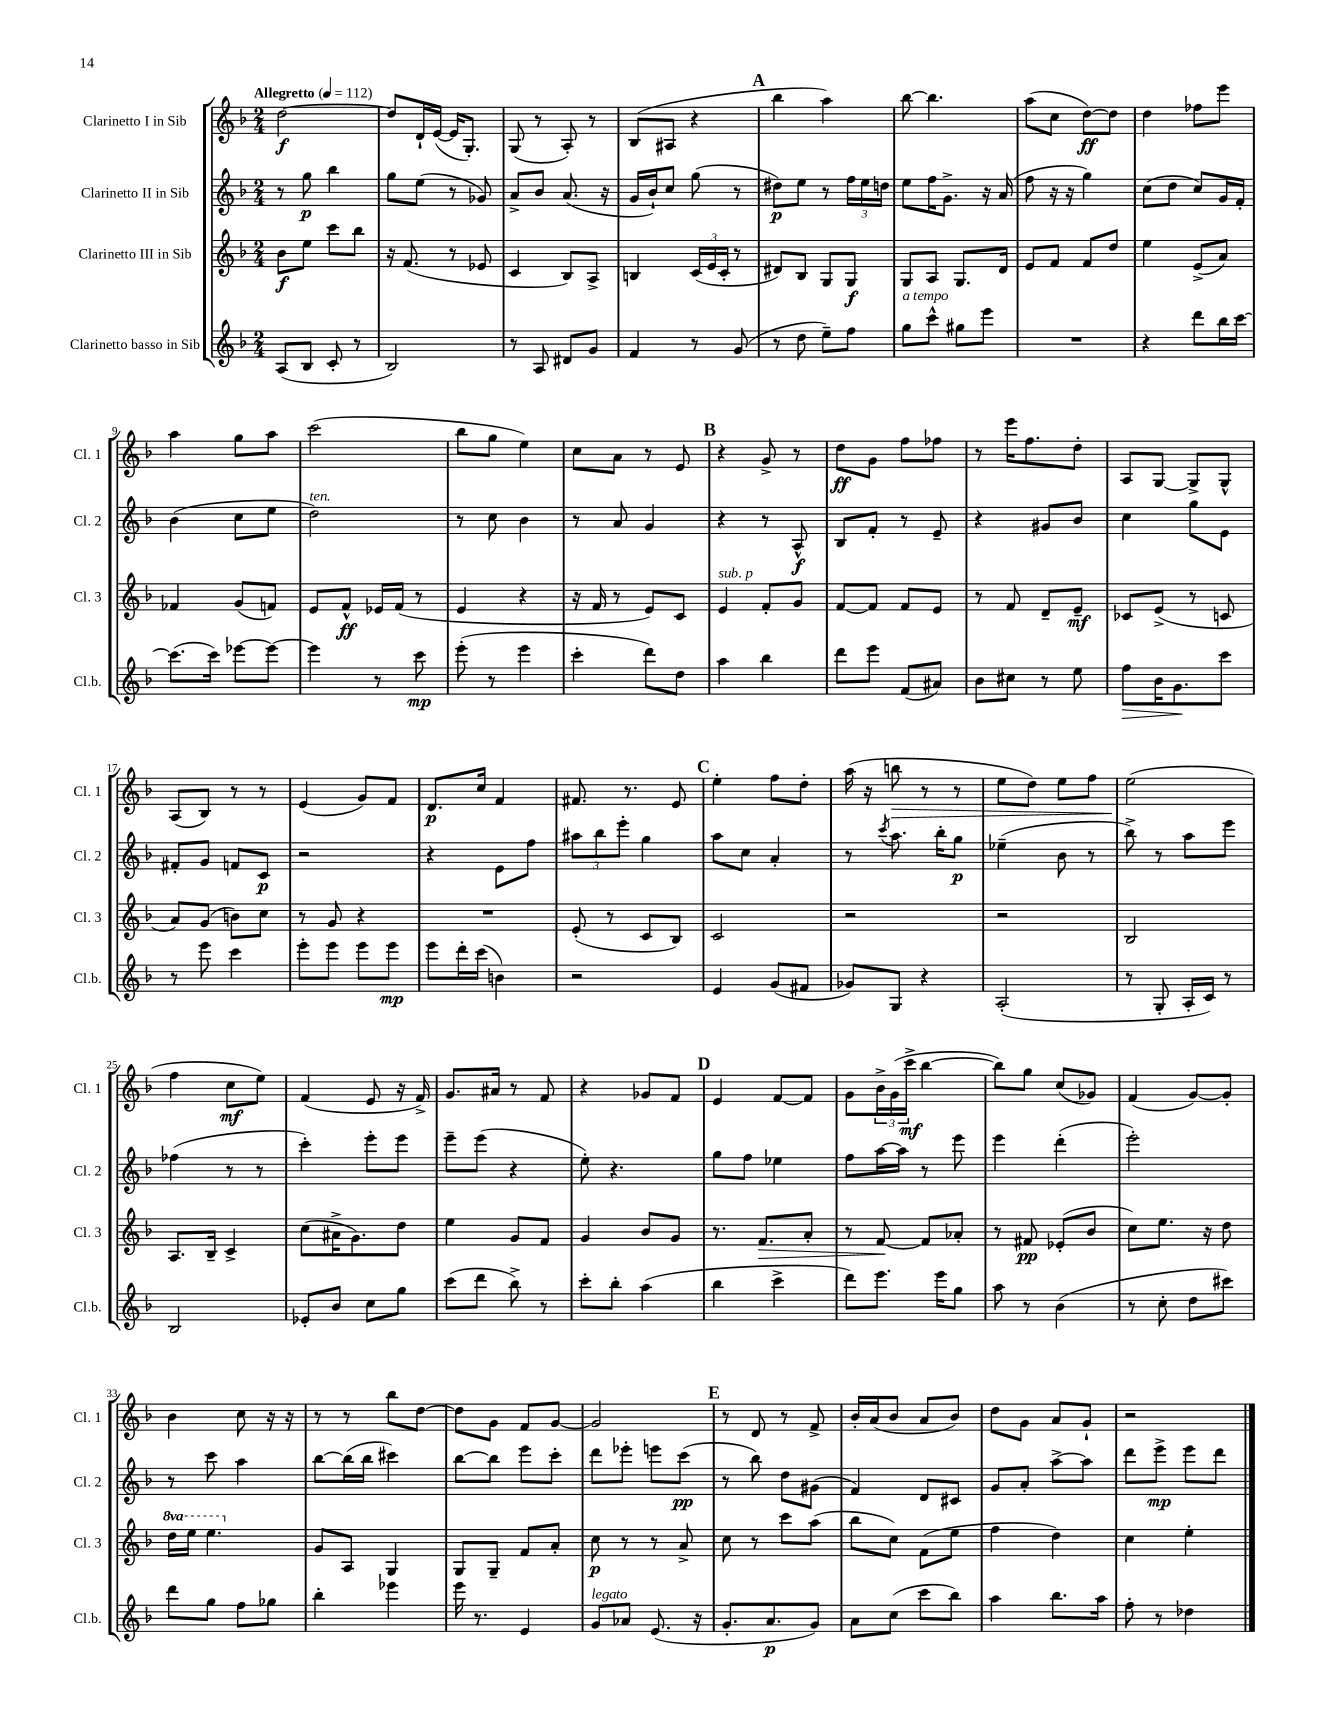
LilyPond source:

<<
\new StaffGroup <<
\new Staff = "s0" \with { instrumentName = "Clarinetto I in Sib" shortInstrumentName = "Cl. 1" } {
    \clef treble \key f \major \numericTimeSignature \time 2/4 \tempo "Allegretto" 4 = 112
    d''2~\f |
    d''8 d'16-! e'16~( e'16 g8.-.) |
    g8( r8 a8-.) r8 |
    bes8( ais8 r4 |
    \mark \markup { \bold "A" } bes''4 a''4) |
    bes''8~ bes''4. |
    a''8( c''8 d''8~\ff) d''8 |
    d''4 fes''8 e'''8 |
    a''4 g''8 a''8 |
    c'''2( |
    bes''8 g''8 e''4) |
    c''8 a'8 r8 e'8 |
    \mark \markup { \bold "B" } r4 g'8-> r8 |
    d''8\ff g'8 f''8 fes''8 |
    r8 e'''16 f''8. d''8-. |
    a8 g8~ g8-> g8-^ |
    a8( bes8) r8 r8 |
    e'4( g'8) f'8 |
    d'8.\p c''16 f'4 |
    fis'8. r8. e'8 |
    \mark \markup { \bold "C" } e''4-. f''8 d''8-. |
    a''16( r16 b''8\> r8 r8 |
    e''8 d''8) e''8 f''8 |
    e''2\!( |
    f''4 c''8\mf e''8) |
    f'4( e'8 r16 f'16->) |
    g'8. ais'16 r8 f'8 |
    r4 ges'8 f'8 |
    \mark \markup { \bold "D" } e'4 f'8~ f'8 |
    g'8 \tuplet 3/2 { bes'16-> g'16( c'''16->\mf } bes''4~ |
    bes''8) g''8 c''8( ges'8) |
    f'4( g'8~) g'8-. |
    bes'4 c''8 r16 r16 |
    r8 r8 bes''8 d''8~ |
    d''8 g'8 f'8 g'8~ |
    g'2 |
    \mark \markup { \bold "E" } r8 d'8 r8 f'8-> |
    bes'16-. a'16( bes'8 a'8 bes'8) |
    d''8 g'8 a'8 g'8-! |
    r2 \bar "|." |
}
\new Staff = "s1" \with { instrumentName = "Clarinetto II in Sib" shortInstrumentName = "Cl. 2" } {
    \clef treble \key f \major \numericTimeSignature \time 2/4
    r8 g''8\p bes''4 |
    g''8 e''8( r8 ges'8) |
    a'8-> bes'8 a'8.( r16 |
    g'16 bes'16-!) c''8 g''8( r8 |
    \mark \markup { \bold "A" } dis''8\p) e''8 r8 \tuplet 3/2 { f''16 e''16 d''16 } |
    e''8 f''16 g'8.-> r16 a'16( |
    f''8 r16 r16 g''4) |
    c''8( d''8 c''8) g'16 f'16-. |
    bes'4( c''8 e''8 |
    d''2^\markup { \italic "ten." }) |
    r8 c''8 bes'4 |
    r8 a'8 g'4 |
    \mark \markup { \bold "B" } r4 r8 a8-^\f |
    bes8 f'8-. r8 e'8-- |
    r4 gis'8 bes'8 |
    c''4 g''8 e'8 |
    fis'8-. g'8 f'8 c'8\p |
    r2 |
    r4 e'8 f''8 |
    \tuplet 3/2 { ais''8 bes''8 e'''8-. } g''4 |
    \mark \markup { \bold "C" } a''8 c''8 a'4-. |
    r8 \acciaccatura { c'''8 } a''8. bes''16-. g''8\p |
    ees''4--( bes'8 r8 |
    bes''8->) r8 a''8 e'''8 |
    fes''4( r8 r8 |
    c'''4-.) e'''8-. e'''8 |
    e'''8-- e'''8( r4 |
    e''8-.) r4. |
    \mark \markup { \bold "D" } g''8 f''8 ees''4 |
    f''8 a''16~ a''16 r8 e'''8 |
    e'''4 d'''4-.( |
    e'''2-.) |
    r8 c'''8 a''4 |
    bes''8~ bes''16( bes''16 cis'''4) |
    bes''8~ bes''8 e'''8 c'''8-. |
    d'''8 ees'''8-. e'''8 c'''8\pp( |
    \mark \markup { \bold "E" } r8 bes''8) d''8 gis'8( |
    f'4) d'8 cis'8 |
    g'8 a'8-. a''8~-> a''8 |
    d'''8 e'''8->\mp e'''8 d'''8 \bar "|." |
}
\new Staff = "s2" \with { instrumentName = "Clarinetto III in Sib" shortInstrumentName = "Cl. 3" } {
    \clef treble \key f \major \numericTimeSignature \time 2/4 \set Staff.ottavationMarkups = #ottavation-simple-ordinals
    bes'8\f e''8 c'''8 bes''8 |
    r16 f'8.( r8 ees'8 |
    c'4 bes8) a8-> |
    b4 \tuplet 3/2 { c'16( e'16 c'16-. } r8 |
    \mark \markup { \bold "A" } dis'8) bes8 g8 g8\f |
    g8 a8 g8. d'16 |
    e'8 f'8 f'8 d''8 |
    e''4 e'8->( a'8) |
    fes'4 g'8( f'8) |
    e'8 f'8-^\ff ees'16 f'16( r8 |
    e'4 r4 |
    r16 f'16 r8 e'8) c'8 |
    \mark \markup { \bold "B" } e'4^\markup { \italic "sub. p" } f'8-. g'8 |
    f'8~ f'8 f'8 e'8 |
    r8 f'8 d'8-- e'8--\mf |
    ces'8 e'8->( r8 c'8 |
    a'8) g'8( b'8) c''8 |
    r8 g'8 r4 |
    R2 |
    e'8-.( r8 c'8 bes8) |
    \mark \markup { \bold "C" } c'2 |
    r2 |
    r2 |
    bes2 |
    a8. bes16-- c'4-> |
    c''8( ais'16-> g'8.) d''8 |
    e''4 g'8 f'8 |
    g'4 bes'8 g'8 |
    \mark \markup { \bold "D" } r8. f'8.\> a'8-. |
    r8 f'8~\! f'8 aes'8-. |
    r8 fis'8\pp ees'8-.( bes'8 |
    c''8) e''8. r16 d''8 |
    \ottava #1 d'''16 e'''16 e'''4. \ottava #0 |
    g'8 a8 g4 |
    g8 g8-- f'8 a'8-. |
    c''8\p r8 r8 a'8-> |
    \mark \markup { \bold "E" } c''8 r8 c'''8 a''8( |
    bes''8 c''8) f'8( e''8 |
    f''4 d''4) |
    c''4 e''4-. \bar "|." |
}
\new Staff = "s3" \with { instrumentName = "Clarinetto basso in Sib" shortInstrumentName = "Cl.b." } {
    \clef treble \key f \major \numericTimeSignature \time 2/4
    a8( bes8 c'8-. r8 |
    bes2) |
    r8 a8 dis'8 g'8 |
    f'4 r8 g'8( |
    \mark \markup { \bold "A" } r8 d''8 e''8--) f''8 |
    g''8^\markup { \italic "a tempo" } c'''8-^ gis''8 e'''8 |
    R2 |
    r4 d'''8 bes''16 c'''16~ |
    c'''8.( c'''16) ees'''8~ ees'''8~ |
    ees'''4 r8 c'''8\mp |
    e'''8-.( r8 e'''4 |
    c'''4-. d'''8) d''8 |
    \mark \markup { \bold "B" } a''4 bes''4 |
    d'''8 e'''8 f'8( ais'8) |
    bes'8 cis''8 r8 e''8 |
    f''8\> bes'16 g'8.\! c'''8 |
    r8 e'''8 c'''4 |
    e'''8-. e'''8 e'''8 e'''8\mp |
    e'''8 d'''16-. c'''16( b'4) |
    r2 |
    \mark \markup { \bold "C" } e'4 g'8( fis'8 |
    ges'8) g8 r4 |
    a2-.( |
    r8 g8-. a16-. c'16) r8 |
    bes2 |
    ees'8-. bes'8 c''8 g''8 |
    c'''8( d'''8 bes''8->) r8 |
    c'''8-. bes''8-. a''4( |
    \mark \markup { \bold "D" } bes''4 c'''4-> |
    d'''8) e'''8. e'''16 g''8 |
    a''8 r8 bes'4( |
    r8 c''8-. d''8 cis'''8) |
    d'''8 g''8 f''8 ges''8 |
    bes''4-. ees'''4 |
    e'''16 r8. e'4 |
    g'8^\markup { \italic "legato" } aes'8 e'8.( r16 |
    \mark \markup { \bold "E" } g'8.-. a'8.\p g'8) |
    a'8 c''8( c'''8 bes''8) |
    a''4 bes''8. a''16 |
    f''8-. r8 des''4 \bar "|." |
}
>>
>>
